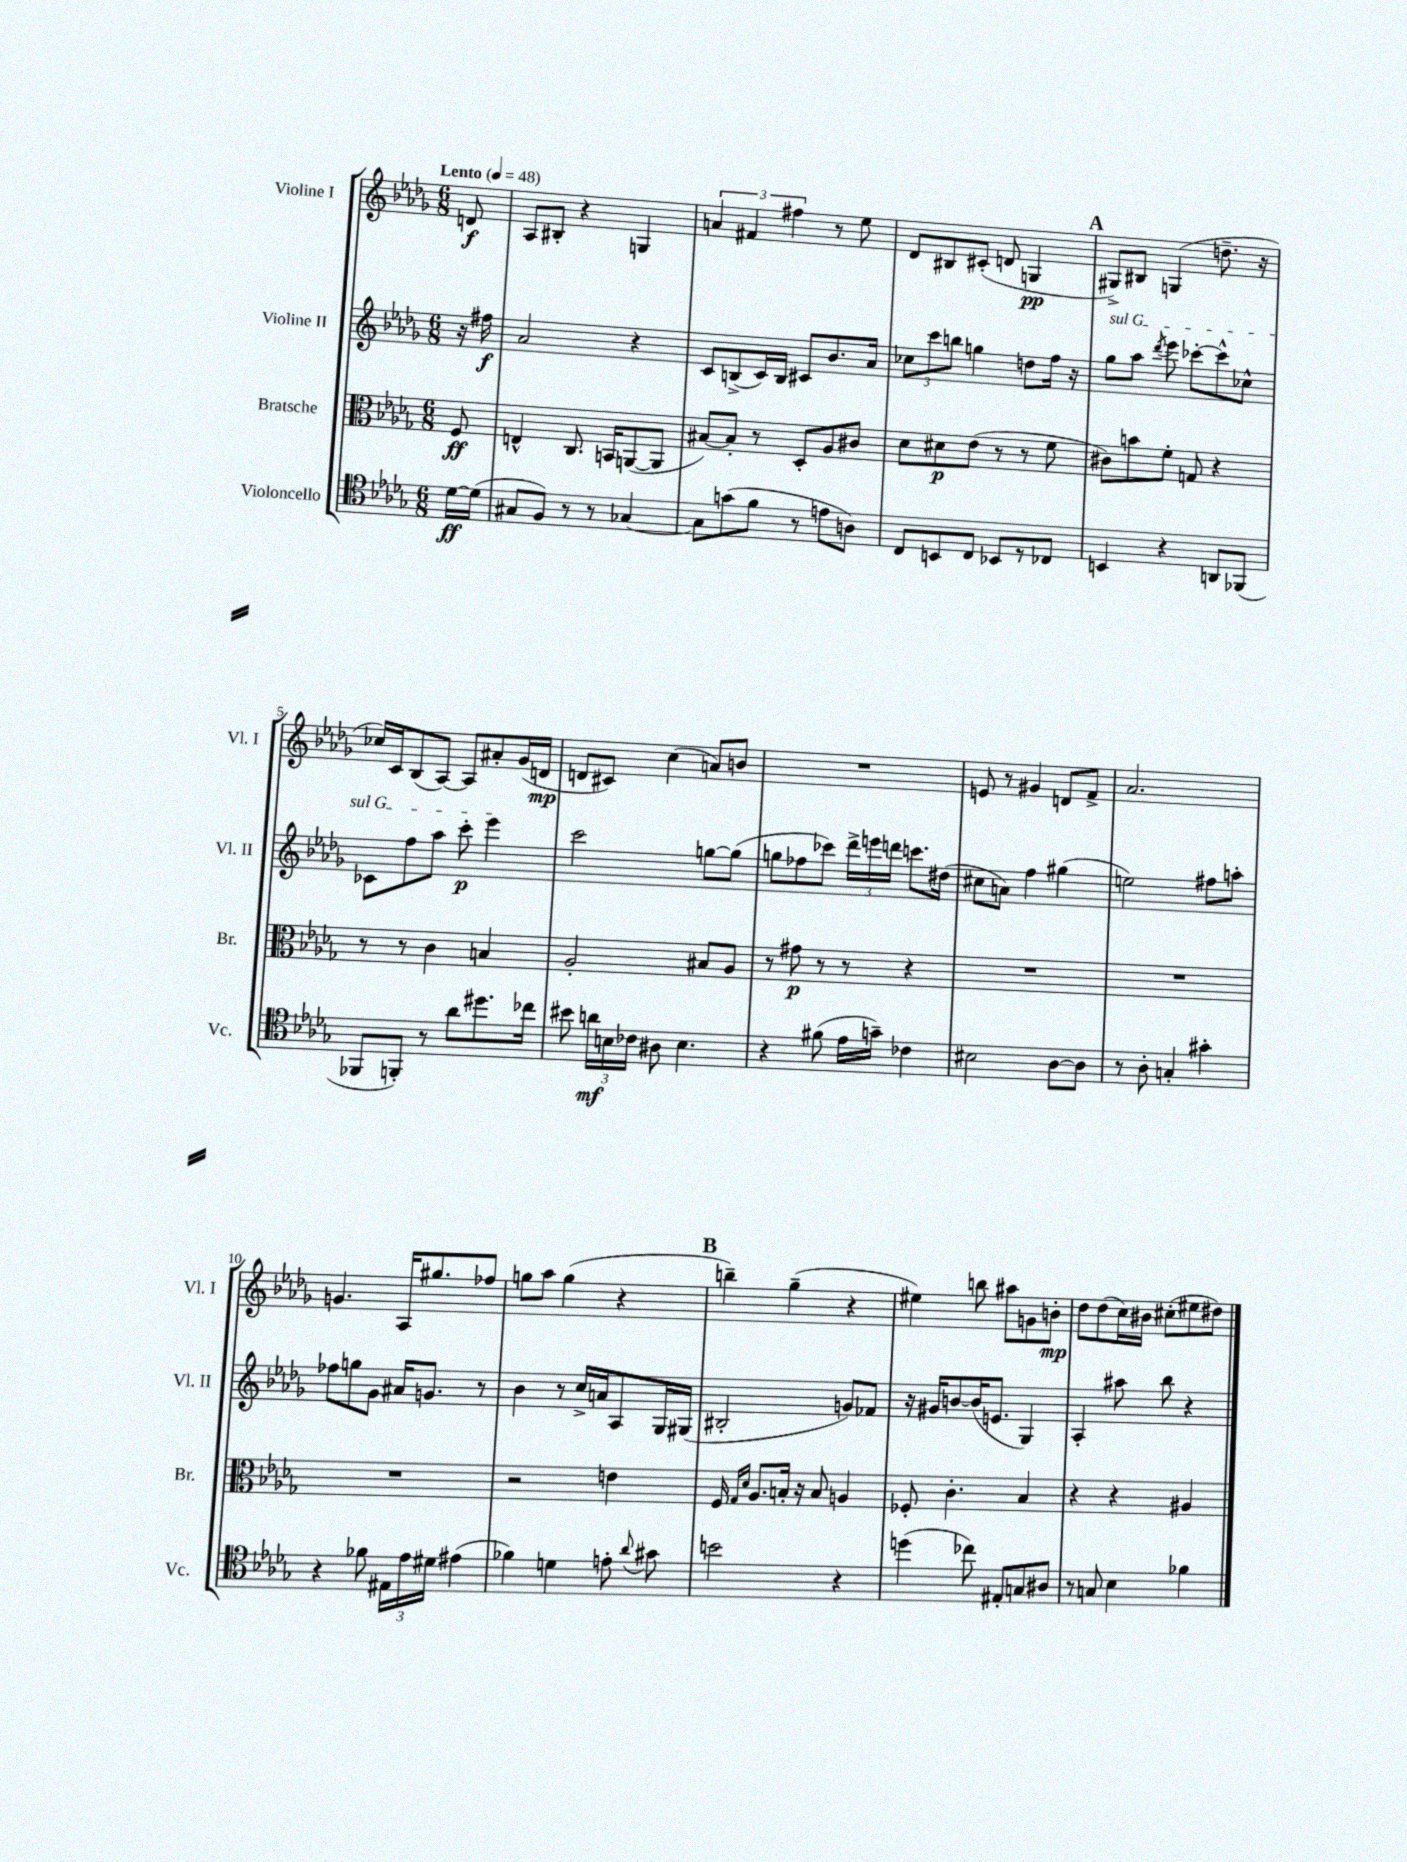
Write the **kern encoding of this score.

**kern	**dynam	**kern	**dynam	**kern	**dynam	**kern	**dynam
*part4	*part4	*part3	*part3	*part2	*part2	*part1	*part1
*staff4	*staff4	*staff3	*staff3	*staff2	*staff2	*staff1	*staff1
*I"Violoncello	*	*I"Bratsche	*	*I"Violine II	*	*I"Violine I	*
*I'Vc.	*	*I'Br.	*	*I'Vl. II	*	*I'Vl. I	*
*clefC4	*	*clefC3	*	*clefG2	*	*clefG2	*
*k[b-e-a-d-g-]	*	*k[b-e-a-d-g-]	*	*k[b-e-a-d-g-]	*	*k[b-e-a-d-g-]	*
*M6/8	*	*M6/8	*	*M6/8	*	*M6/8	*
*MM48	*	*MM48	*	*MM48	*	*MM48	*
=	=	=	=	=	=	=	=
!	!	!	!	!	!	!LO:TX:a:B:t=Lento	!
[16d-\LL	ff	8F/	ff	16r	.	8dn/	f
(16d-\JJ]	.	.	.	16ff#X\	f	.	.
=1	=1	=1	=1	=1	=1	=1	=1
8G#X/L	.	4En^^/	.	2a-/	.	8A-/L	.
8F/J)	.	.	.	.	.	8B#X'/J	.
8r	.	8.C/	.	.	.	4r	.
8r	.	.	.	.	.	.	.
.	.	16BBn/KL	.	.	.	.	.
[4G-X/	.	([8AAn/	.	4r	.	4Gn/	.
.	.	8AA/J]	.	.	.	.	.
=2	=2	=2	=2	=2	=2	=2	=2
8G-\L]	.	[8B#X/L)	.	8c/L	.	6an/	.
(8gn\	.	8B#'/J]	.	(8Bn^/	.	.	.
.	.	.	.	.	.	6f#X/	.
8f\J	.	8r	.	16c/L)	.	.	.
.	.	.	.	16B/JJ	.	.	.
.	.	.	.	.	.	6ff#X\	.
8r	.	8D-'/L	.	8c#X/L	.	.	.
8en\L	.	8A-/	.	8.b-/	.	8r	.
8An\J)	.	8c#X/J	.	.	.	8ee-\	.
.	.	.	.	16a-/Jk	.	.	.
=3	=3	=3	=3	=3	=3	=3	=3
8C/L	.	8d-\L	.	12cc-X\L	.	8d-/L	.
.	.	.	.	12ccc\	.	.	.
8BBn/	.	8d#X\	p	.	.	8B#X/	.
.	.	.	.	12bbn\J	.	.	.
8C/J	.	(8e-\J	.	4ggn\	.	(8c#X'/J	.
8BB-X/L	.	8r	.	.	.	8dn/	.
8r	.	8r	.	8ddn\L	.	4Gn/	pp
8C-X/J	.	8f\	.	16ff\Jk	.	.	.
.	.	.	.	16r	.	.	.
!!LO:REH:place=s1:t=A
=4	=4	=4	=4	=4	=4	=4	=4
!	!	!	!	!LO:TX:a:i:t=sul G	!	!	!
4BBn/	.	8c#X\L)	.	8gg-\L	.	8G#X^/L)	.
.	.	8bn\	.	8aa-\J	.	8B#X/J	.
.	.	.	.	8qddd-/	.	.	.
4r	.	8f'\J	.	8eee-\	.	(4Gn/	.
.	.	8Gn/	.	[8ccc-X'\L	.	.	.
8AAn/L	.	4r	.	8ccc-^^\]	.	8.ddn~\	.
(8FF-X/J	.	.	.	8cc-X^^\J	.	.	.
.	.	.	.	.	.	16r	.
!!LO:LB:g=z
=5	=5	=5	=5	=5	=5	=5	=5
8FF-X/L	.	8r	.	8c-X\L	.	16cc-X/LL)	.
.	.	.	.	.	.	16c/J	.
8FFn'/J)	.	8r	.	8ff\	.	(8B-/	.
8r	.	4c\	.	8aa-\J	.	[8A-/J)	.
8a-\L	.	.	.	8ccc'\	p	8A-/L]	.
8.dd#X\	.	4Bn/	.	4eee-\	.	8a#X'/	.
.	.	.	.	.	.	(16g-/L	.
16cc-X\Jk	.	.	.	.	.	16dn/JJ	mp
=6	=6	=6	=6	=6	=6	=6	=6
8b#X\	.	2A-'/	.	2ccc\	.	8dn/L	.
24an\LL	mf	.	.	.	.	8c#X/J)	.
24Bn\	.	.	.	.	.	.	.
24c-X\JJ	.	.	.	.	.	.	.
8A#X\	.	.	.	.	.	(4cc\	.
4.B\	.	.	.	.	.	.	.
.	.	8B#X/L	.	[8ggn\L	.	8an/L)	.
.	.	8A-/J	.	(8gg\J]	.	8bn/J	.
=7	=7	=7	=7	=7	=7	=7	=7
4r	.	8r	.	8ggn\L	.	2.r	.
.	.	8g#X\	p	8ff-X\	.	.	.
(8f#X\	.	8r	.	8ccc-X\J)	.	.	.
16e-\LL	.	8r	.	24ddd-^\LL	.	.	.
.	.	.	.	24eeen\	.	.	.
16gn~\JJ)	.	.	.	.	.	.	.
.	.	.	.	24dddn\JJ	.	.	.
4c-X\	.	4r	.	8.cccn\L	.	.	.
.	.	.	.	(16dd#X\Jk	.	.	.
=8	=8	=8	=8	=8	=8	=8	=8
2B#X\	.	2.r	.	8cc#X\L	.	8en/	.
.	.	.	.	8an\J)	.	8r	.
.	.	.	.	4ff\	.	4g#X/	.
[8A-\L	.	.	.	(4gg#X\	.	8dn/L	.
8A-\J]	.	.	.	.	.	8f^/J	.
=9	=9	=9	=9	=9	=9	=9	=9
8r	.	2.r	.	2een\)	.	2.a-/	.
8A-'\	.	.	.	.	.	.	.
4Gn'/	.	.	.	.	.	.	.
4g#X'\	.	.	.	8ff#X\L	.	.	.
.	.	.	.	8aan'\J	.	.	.
!!LO:LB:g=z
=10	=10	=10	=10	=10	=10	=10	=10
4r	.	2.r	.	8ff-X\L	.	4.gn/	.
.	.	.	.	8ggn\	.	.	.
8f-X\	.	.	.	8g-\J	.	.	.
24E#X\LL	.	.	.	16a#X/KL	.	16A-/KL	.
24e-\	.	.	.	.	.	.	.
.	.	.	.	8.gn/J	.	8.gg#X/	.
24d#X\JJ	.	.	.	.	.	.	.
(4e#X\	.	.	.	.	.	.	.
.	.	.	.	8r	.	8ff-X/J	.
=11	=11	=11	=11	=11	=11	=11	=11
4f-X\)	.	2r	.	4b-\	.	8ggn\L	.
.	.	.	.	.	.	8aa-\J	.
4dn\	.	.	.	8r	.	(4gg\	.
.	.	.	.	16cc^/LL	.	.	.
.	.	.	.	16an/J	.	.	.
8en'\	.	4en\	.	8A-/	.	4r	.
8qqa-/	.	.	.	.	.	.	.
8g#X\	.	.	.	16G-/L	.	.	.
.	.	.	.	(16G#X/JJ	.	.	.
!!LO:REH:place=s1:t=B
=12	=12	=12	=12	=12	=12	=12	=12
2bn\	.	16F/	.	2B#X'/	.	4bbn~\)	.
.	.	16qqG-/LL	.	.	.	.	.
.	.	16qqd-/JJ	.	.	.	.	.
.	.	8.A-/L	.	.	.	.	.
.	.	16Bn'/Jk	.	.	.	(4gg-~\	.
.	.	16r	.	.	.	.	.
.	.	8B/	.	.	.	.	.
4r	.	4An/	.	8gn/L)	.	4r	.
.	.	.	.	8f-X/J	.	.	.
=13	=13	=13	=13	=13	=13	=13	=13
(4ddn\	.	8F-X'/	.	16r	.	4ee#X\)	.
.	.	.	.	16g#X/KL	.	.	.
.	.	4.c'\	.	[8bn/	.	.	.
8cc-X\)	.	.	.	(16b/K]	.	8bbn\	.
.	.	.	.	8.en/J	.	.	.
8E#X'/L	.	.	.	.	.	8aa#X\L	.
8Gn/	.	4B-/	.	4G-/)	.	8gn\	.
8A#X/J	.	.	.	.	.	8bn'\J	mp
=14	=14	=14	=14	=14	=14	=14	=14
8r	.	4r	.	4A-'/	.	8dd-\L	.
8Gn/	.	.	.	.	.	(8dd-\	.
4B-\	.	4r	.	8aa#X\	.	16cc\L)	.
.	.	.	.	.	.	16b#X\JJ	.
.	.	.	.	8bb-\	.	(8cc#X'\L	.
4f-X\	.	4A#X/	.	4r	.	8ee#X\	.
.	.	.	.	.	.	8dd#X\J)	.
==	==	==	==	==	==	==	==
*-	*-	*-	*-	*-	*-	*-	*-
